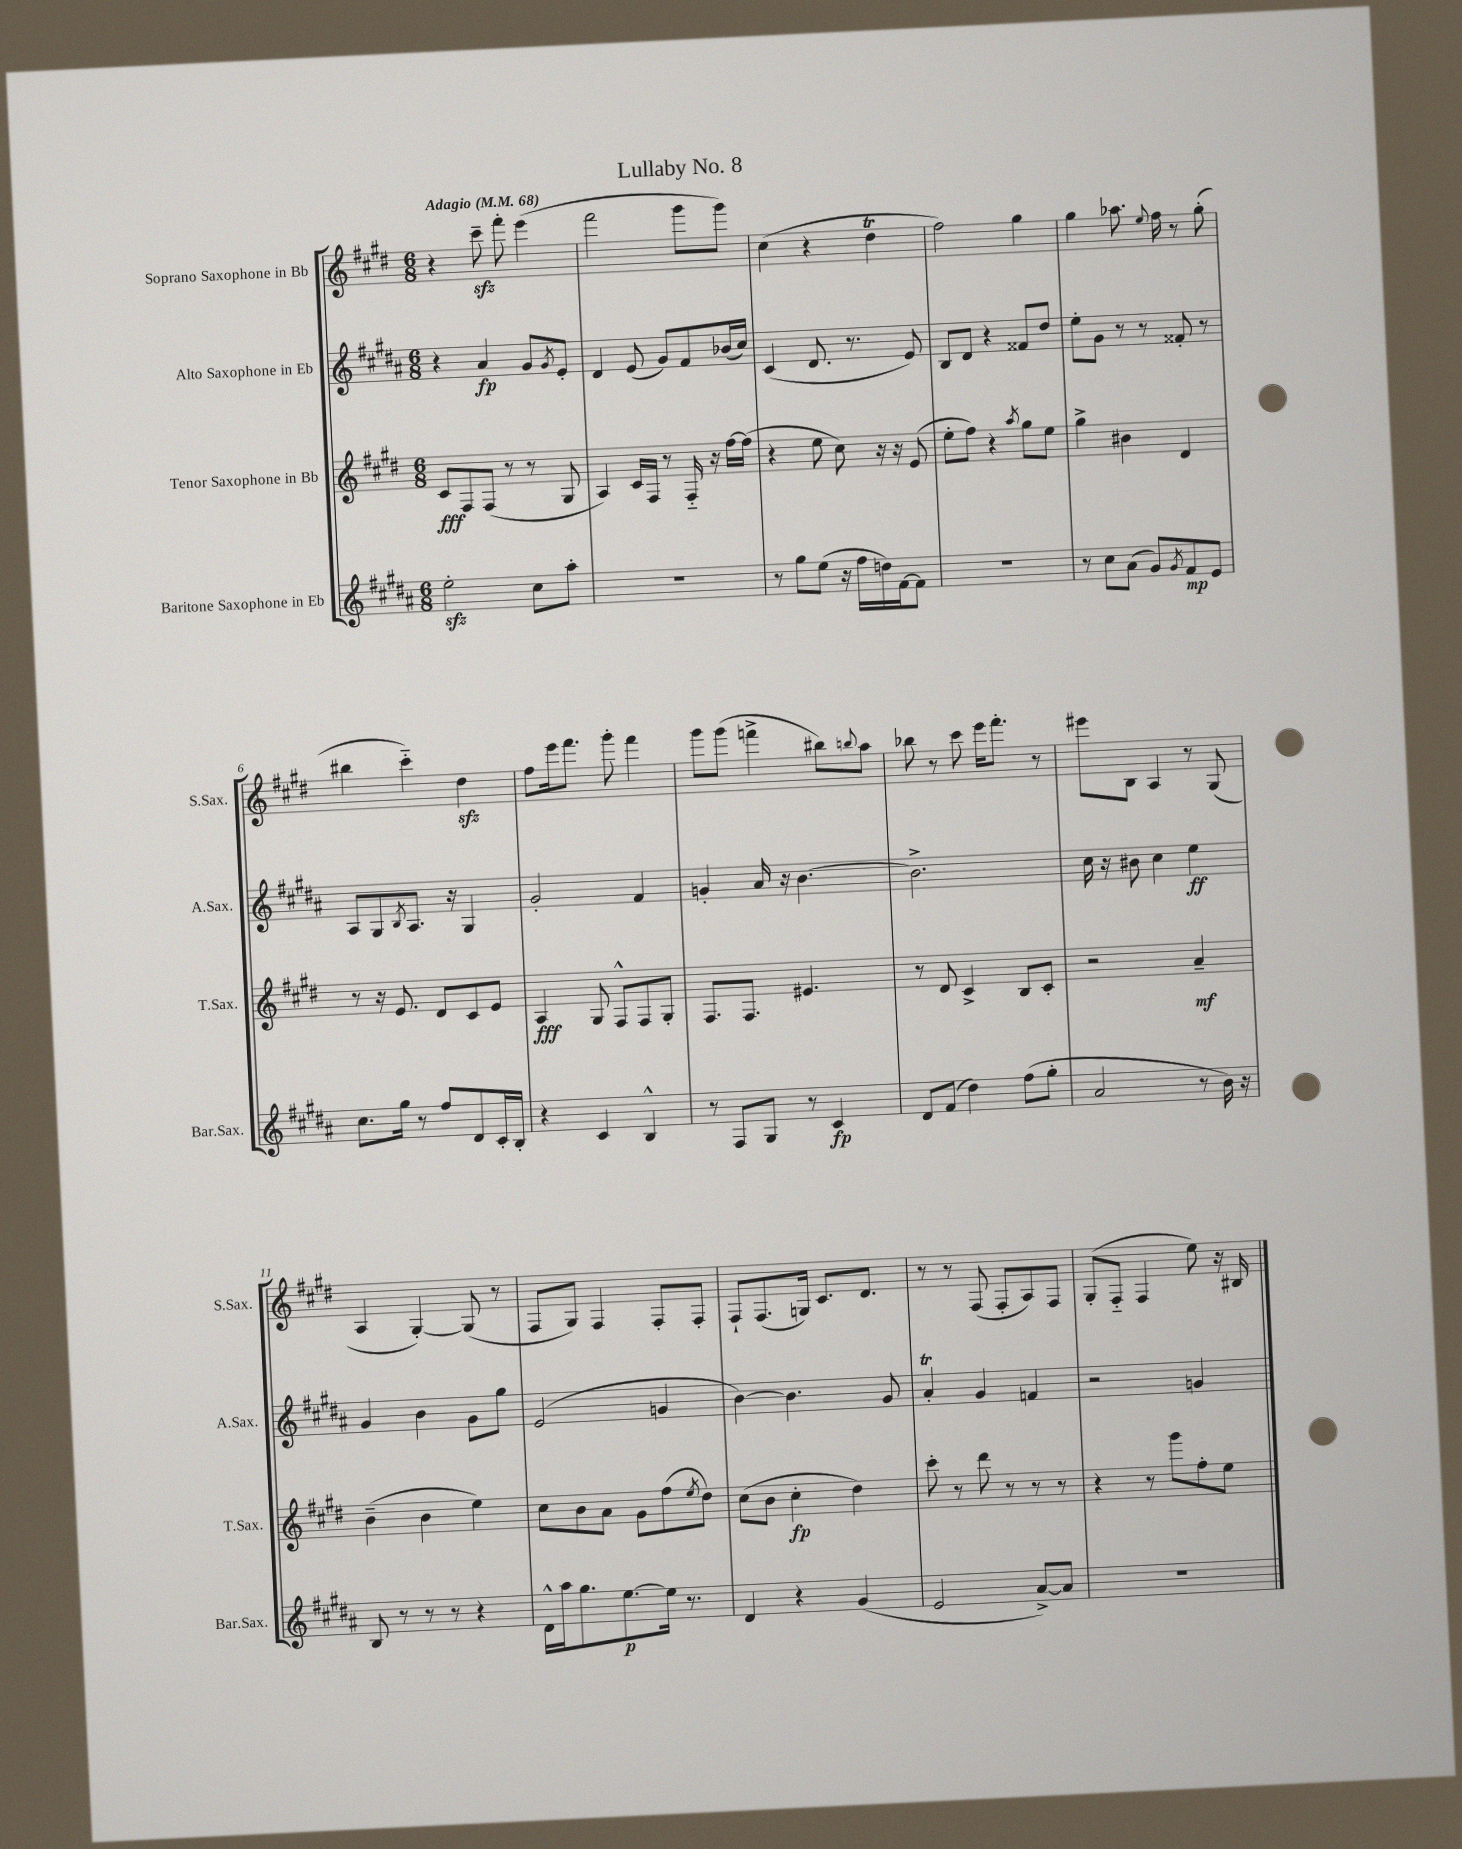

**kern	**kern	**kern	**kern
*staff4	*staff3	*staff2	*staff1
*clefG2	*clefG2	*clefG2	*clefG2
*k[f#c#g#d#a#]	*k[f#c#g#d#]	*k[f#c#g#d#a#]	*k[f#c#g#d#]
*M6/8	*M6/8	*M6/8	*M6/8
*MM68	*MM68	*MM68	*MM68
2ee'	8c#	4r	4r
.	8F#	.	.
.	(8F#	4a#	8ccc#~
.	8r	.	8fff#'
8cc#	8r	8g#	(4eee
.	.	8qg#	.
8aa#'	8G#	8e'	.
=	=	=	=
2.r	4A)	4d#	2fff#
.	16c#	(8e	.
.	16F#	.	.
.	8r	8g#)	.
.	16F#'~	8f#	8ggg#
.	16r	.	.
.	[16ff#	(16b-	8ggg#)
.	(16ff#]	16cc#)	.
=	=	=	=
8r	4r	(4c#	(4cc#
8gg#	.	.	.
(8ee	8ee	8.d#	4r
16r	8cc#)	.	.
16ff#	.	8.r	.
16dd)	16r	.	4dd#
[16f#	16r	.	.
8f#]	(8e	8e)	.
=	=	=	=
2.r	8ee'	8B	2ff#)
.	8ff#)	8d#	.
.	4r	4r	.
.	8qaa	.	.
.	8gg#	8f##	4gg#
.	8ee	8dd#	.
=	=	=	=
8r	4gg#^	8ee'	4gg#
8cc#	.	8g#	.
(8a#	4b#	8r	8.aa-
8g#)	.	8r	.
.	.	.	8qqee
.	.	.	16ff#
8qg#	.	.	.
8f#	4d#	8f##'	8r
8e	.	8r	(8gg#'
=	=	=	=
8.cc#	8r	8A#	4bb#
.	16r	8G#	.
16gg#	8.e	.	.
.	.	8qB	.
8r	.	8.A#	4ccc#'~)
8ff#	8d#	.	.
.	.	16r	.
8d#	8c#	4G#	4dd#
16c#'	8e	.	.
16B'	.	.	.
=	=	=	=
4r	4A	2g#'	8ff#
.	.	.	16eee
.	.	.	8.fff#
4c#	8G#	.	.
.	8F#^^	.	8ggg#'
4B^^	8F#	4f#	4fff#
.	8G#'	.	.
=	=	=	=
8r	8.F#	4g'	8ggg#
8F#	.	.	(8ggg#
.	8.F#	.	.
8G#	.	16a#	4fff^
.	.	16r	.
8r	4.e#	[4.b	.
4c#	.	.	8bb#)
.	.	.	8qqbb
.	.	.	8aa
=	=	=	=
8d#	8r	2.b^]	8bb-
(8f#	8d#	.	8r
4dd#)	4c#^	.	8ccc#
.	.	.	16eee
.	.	.	8.fff#'
(8ff#	8B	.	.
8gg#'	8c#'	.	8r
=	=	=	=
2a#	2r	16cc#	8eee#
.	.	16r	.
.	.	8b#	8B
.	.	4cc#	4A
8r	4a~	4ee	8r
16b)	.	.	(8G#
16r	.	.	.
=	=	=	=
8B	(4b~	4g#	4A
8r	.	.	.
8r	4b	4b	[4G#')
8r	.	.	.
4r	4ee)	8g#	(8G#]
.	.	8gg#	8r
=	=	=	=
16d#^^	8cc#	(2e	8F#
16aa#	.	.	.
8.gg#	8b	.	8G#)
.	8a	.	4F#
[8.ee	.	.	.
.	8g#	.	.
16ee]	(8ff#	4g	8F#'
8.r	.	.	.
.	8qee	.	.
.	8dd#)	.	8F#'
=	=	=	=
4d#	(8cc#	[4b)	8F#`
.	8b	.	(8.F#
4r	4cc#'	4.b]	.
.	.	.	16G)
.	.	.	8.c#
(4g#	4dd#)	.	.
.	.	.	8.d#
.	.	8g#	.
=	=	=	=
2e	8ccc#'	4a#'	8r
.	8r	.	8r
.	8ddd#	4g#	(8F#
.	8r	.	8F#'
[8a#^)	8r	4f	8A)
8a#]	8r	.	8F#
=	=	=	=
2.r	4r	2r	(8G#'
.	.	.	8F#'~
.	8r	.	4F#
.	8ggg#	.	.
.	8ff#'	4g	8ee)
.	8ee	.	16r
.	.	.	16B#
==	==	==	==
*-	*-	*-	*-
